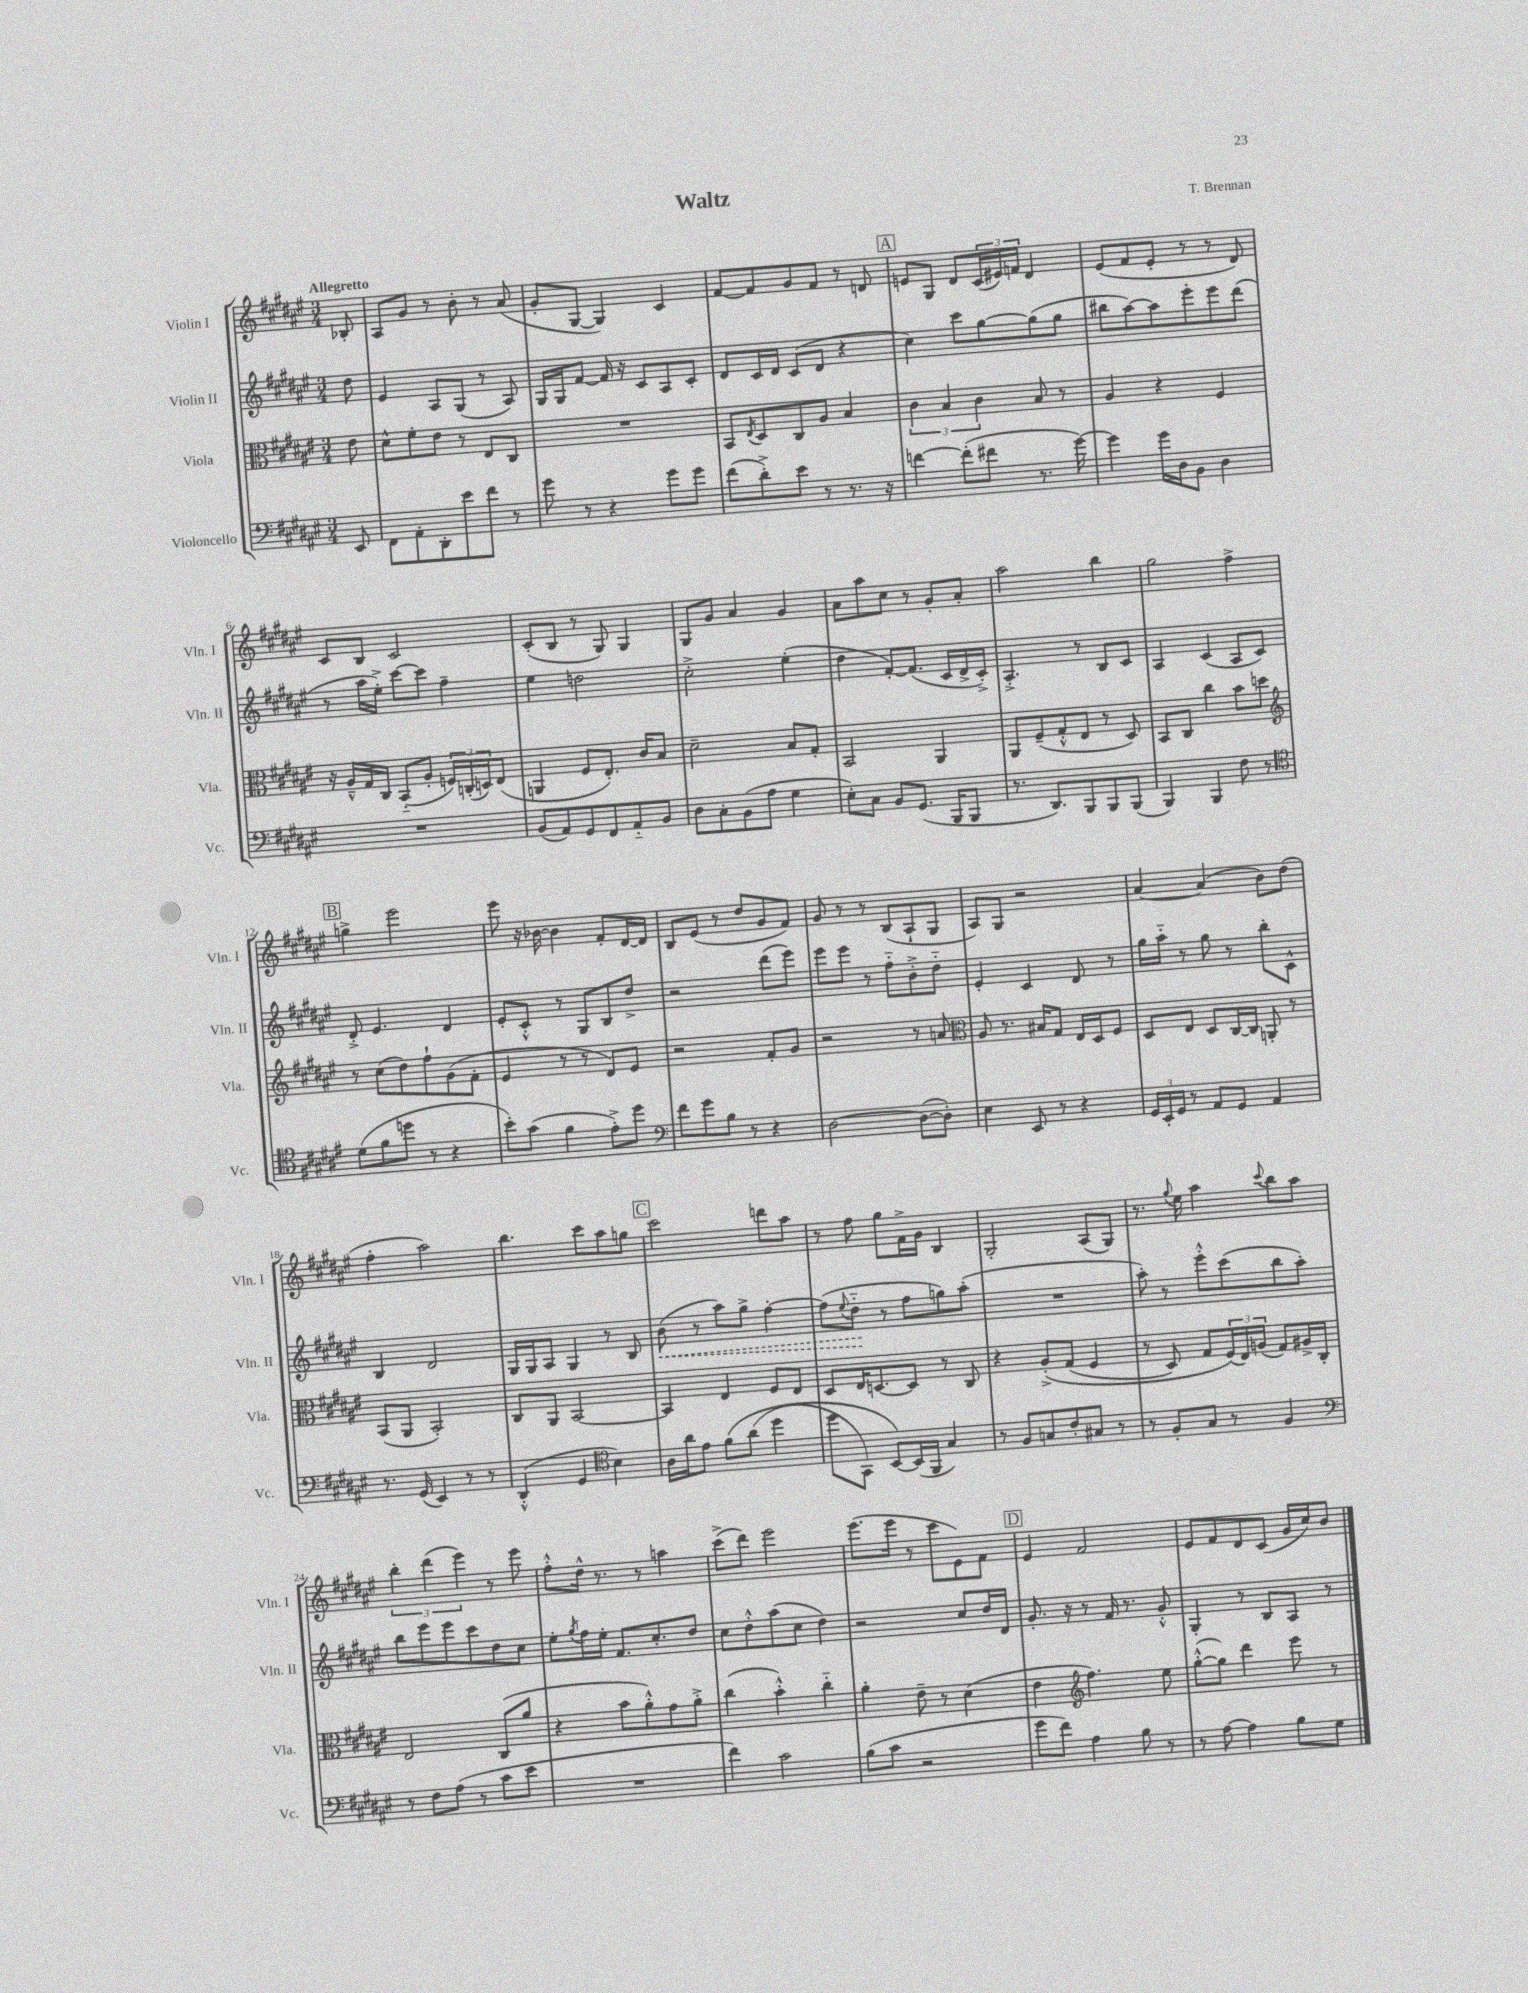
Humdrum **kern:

**kern	**kern	**kern	**dynam	**kern
*part4	*part3	*part2	*part2	*part1
*staff4	*staff3	*staff2	*staff2	*staff1
*I"Violoncello	*I"Viola	*I"Violin II	*	*I"Violin I
*I'Vc.	*I'Vla.	*I'Vln. II	*	*I'Vln. I
*clefF4	*clefC3	*clefG2	*	*clefG2
*k[f#c#g#d#a#e#]	*k[f#c#g#d#a#e#]	*k[f#c#g#d#a#e#]	*	*k[f#c#g#d#a#e#]
*M3/4	*M3/4	*M3/4	*	*M3/4
=	=	=	=	=
!	!	!	!	!LO:TX:a:B:t=Allegretto
8EE#/	8e#\	8dd#\	.	8B-X'/
=1	=1	=1	=1	=1
8FF#\L	8d#^^\L	4e#/	.	8A#/L
8AA#'\	8f#'\	.	.	8g#/J
8DD#'\	8e#\J	8A#/L	.	8r
8e#\	8r	(8G#/J	.	8b'\
8f#\J	8E#/L	8r	.	8r
8r	8C#/J	8A#/)	.	(8a#/
=2	=2	=2	=2	=2
8g#\	2.r	16G#/LL	.	8g#'/L
.	.	16G#/J	.	.
8r	.	[8f#/J	.	[8G#/J
4r	.	16f#/]	.	4G#/])
.	.	16r	.	.
.	.	8c#/L	.	.
8g#\L	.	8A#/	.	4c#/
8g#\J	.	8c#'/J	.	.
=3	=3	=3	=3	=3
(8f#\L	8BB/L	8d#/L	.	[8f#/L
.	8qE#/	.	.	.
8d#'^\)	8D#/	16c#/L	.	8f#/]
.	.	16d#/JJ	.	.
8e#\J	8C#/	(8c#/L	.	8g#/
8r	8A#/J	8d#/J	.	8f#/J
8.r	4B/	4r	.	8r
.	.	.	.	8dn/
16r	.	.	.	.
!!LO:REH:place=s1:t=A
=4	=4	=4	=4	=4
[4fn\	6c#\	4cc#\)	.	8en/L
.	.	.	.	8G#/J
.	6B/	.	.	.
(8f'\L]	.	8ccc#\L	.	8d#/L
.	6c#\	.	.	.
8f#X\J	.	[8gg#\	.	(24c#/L
.	.	.	.	24e#X/)
.	.	.	.	24fn/JJ
8.r	8B/	(8gg#\]	.	4d#/
.	8r	8gg#\J	.	.
[16g#\)	.	.	.	.
=5	=5	=5	=5	=5
4g#\]	4A#/	8bb#X\L	.	(8e#/L
.	.	[8aa#\)	.	8f#/
16g#\LL	4r	8aa#\]	.	8e#'/J
16D#\J	.	.	.	.
8BB\J	.	8eee#'\	.	8r
4D#\	4F#/	8eee#\	.	8r
.	.	(8ddd#\J	.	8d#/)
!!LO:LB:g=z
=6	=6	=6	=6	=6
2.r	16r	8r	.	8c#/L
.	16A#~^^/LL	.	.	.
.	16G#/	16aa#\LL	.	8B/J
.	16C#/JJ	16ee#'^\JJ)	.	.
.	(8BB/L	[8ccc#\L	.	2c#/
.	8A#'/J	8ccc#\J]	.	.
.	24Fn/LL)	4ff#~\	.	.
.	(24Cn'/	.	.	.
.	24Dn/J)	.	.	.
.	(8E#/J	.	.	.
=7	=7	=7	=7	=7
(8BB/L	4AAn/	4ee#\	.	(8c#'/L
8AA#/)	.	.	.	8B/J
8GG#/	8F#/L	2ddn\	.	8r
8FF#/	8.E#'/J)	.	.	8G#/)
8AA#/	.	.	.	4G#/
.	16c#/KL	.	.	.
8BB/J	8B/J	.	.	.
=8	=8	=8	=8	=8
8D#\L	2d#~\	2cc#'^\	.	8G#/L
8C#'\	.	.	.	8g#/J
(8BB\	.	.	.	4a#/
8A#\J	.	.	.	.
4G#\	8B/L	(4ee#'\	.	4g#/
.	8G#'/J	.	.	.
=9	=9	=9	=9	=9
8E#'\L)	2BB/	4dd#\	.	8a#\L
8C#\J	.	.	.	8aa#\
8BB/L	.	[8f#'/L)	.	8cc#\J
(8.GG#/J	.	(8.f#/J]	.	8r
.	4AA#/	.	.	8g#'/L
16BBB/KL	.	16c#/LL	.	.
8BBB/J	.	16d#^/	.	8a#'/J
.	.	16c#'^/JJ)	.	.
=10	=10	=10	=10	=10
8.r	8AA#/L	4.A#'^/	.	2aa#\
.	(8F#~/	.	.	.
8.DD#/L)	.	.	.	.
.	8G#'^^/	.	.	.
8BBB/	8E#/J	8r	.	.
8BBB/	8r	8B/L	.	4bb\
(8BBB/J	8D#/)	8c#/J	.	.
=11	=11	=11	=11	=11
4BBB/)	8BB/L	4A#/	.	2gg#\
.	8C#/J	.	.	.
4BBB/	4cc#\	(4c#/	.	.
8F#\	8b\L	8A#/L	.	4ff#^\
8r	8ddn\J	8c#/J)	.	.
!!LO:LB:g=z
!!LO:REH:place=s1:t=B
=12	=12	=12	=12	=12
*clefC4	*clefG2	*	*	*
(8d#\L	8r	8d#'^/	.	4ggn^\
8f#\	(8cc#\L	4.e#/	.	.
8ddn\J	8dd#\)	.	.	2eee#\
8r	8ff#`\	.	.	.
4r	(8g#\	4d#/	.	.
.	8f#'\J	.	.	.
=13	=13	=13	=13	=13
8b'\L)	4e#/	8e#'/L	.	8eee#\
(8g#\J	.	8c#'^^/J	.	16r
.	.	.	.	[16b-X\
4f#\	8r	8r	.	4b-\]
.	8r	8G#/L	.	.
8e#'^\L)	8d#/L)	8B/	.	8f#'/L
8dd#\J	8e#/J	8dd#^/J	.	[16d#/L
.	.	.	.	16d#/JJ]
=14	=14	=14	=14	=14
*clefF4	*	*	*	*
8f#\L	2r	2r	.	8B/L
8g#\	.	.	.	(8e#/J
8B\J	.	.	.	8r
8r	.	.	.	8dd#/L
4r	8f#'/L	(8ddd#\L	.	8g#/
.	8g#/J	8eee#\J)	.	8f#/J)
=15	=15	=15	=15	=15
[2D#\	2r	8eee#\L	.	8g#/
.	.	8eee#\J	.	8r
.	.	8r	.	8r
.	.	8ff#\L	.	(8B/L
(8D#\L_	8r	8b'^\	.	8A#`/
8D#'\J])	8an/	8dd#\J	.	8G#/J
=16	=16	=16	=16	=16
*	*clefC3	*	*	*
4E#\	8A#/	4e#'/	.	8A#/L)
.	8.r	.	.	8G#/J
8EE#/	.	4c#/	.	2r
.	16B#X/KL	.	.	.
8r	8G#/J	.	.	.
4r	16E#/LL	8d#/	.	.
.	16D#/J	.	.	.
.	8F#/J	8r	.	.
=17	=17	=17	=17	=17
24GG#/LL	8D#/L	16gg#\LL	.	[4a#/
24EE#'/	.	.	.	.
.	.	16aa#\JJ	.	.
24GG#/JJ	.	.	.	.
8r	8E#/J	8r	.	.
8AA#/L	8D#/L	8gg#\	.	(4a#/]
8GG#/J	[16C#/L	8r	.	.
.	16C#/JJ]	.	.	.
4AA#/	8AAn'/	8bb'\L	.	8b\L)
.	8r	8c#^^\J	.	(8dd#\J
!!LO:LB:g=z
=18	=18	=18	=18	=18
8.r	(8BB/L	4B/	.	4ff#'\
.	8AA#/J	.	.	.
(16GG#/	.	.	.	.
4EE#/)	2BB'/)	2d#/	.	2aa#\)
8r	.	.	.	.
8r	.	.	.	.
=19	=19	=19	=19	=19
(4DD#'^^/	8C#/L	16G#/LL	.	4.bb\
.	.	16G#/J	.	.
.	8AA#/J	8A#/J	.	.
4GG#/	[2BB/	4G#/	.	.
.	.	.	.	8ccc#\L
*clefC4	*	*	*	*
4B\)	.	8r	.	8aa#\
.	.	8B/	.	8ggn\J
!!LO:REH:place=s1:t=C
=20	=20	=20	=20	=20
!	!	!	!LO:HP:b	!
16A#\LL	4BB/]	(8b\	<	2ccc#\
16a#\J	.	.	.	.
8e#\J	.	8r	.	.
(8f#\L	4E#/	8aa#\L)	.	.
(8a#\J	.	8gg#^\J	.	.
4dd#\	8F#/L	[4ff#'\	.	8dddn\L
.	8E#/J	.	.	8aa#\J
=21	=21	=21	=21	=21
8dd#\L	8D#/L	(8ff#\L]	.	8r
.	.	8qqee#/	.	.
8GG#\J)	16E#/K	8dd#\J	.	8ff#\
.	[8.Dn/	.	.	.
[8BB/L)	.	8r	[	8gg#\L
(16BB/L]	8D/J]	8ff#\L	.	16f#^\L
16FF#/JJ	.	.	.	16g#\JJ
4G#/)	8r	8ggn\)	.	4B/
.	8C#/	(8aa#'\J	.	.
=22	=22	=22	=22	=22
8r	4r	2.r	.	2G#'/
8F#/L	.	.	.	.
8Gn/	(8A#'^/L	.	.	.
8c#'/	(8G#/J	.	.	.
8G#X/J	4F#/	.	.	(8A#/L
8r	.	.	.	8G#/J)
=23	=23	=23	=23	=23
8r	8r	8aa#'\)	.	8.r
8F#'/L	8D#/)	8r	.	.
.	.	.	.	8qqgg#/
.	.	.	.	16ee#\
8G#/J	8G#/L	8eee#'^^\L	.	4aa#\
8r	(24F#/L)	(8ccc#\	.	.
.	24E#/)	.	.	.
.	(24An/JJ	.	.	.
.	.	.	.	8qqccc#/
4F#/	8G#/L)	8bb\	.	8bb\L
.	16A#X^/L	8aa#'\J)	.	8aa#\J
.	16C#'/JJ	.	.	.
!!LO:LB:g=z
=24	=24	=24	=24	=24
*clefF4	*	*	*	*
8r	2E#/	8bb\L	.	6bb'\
8F#\L	.	8eee#\	.	.
.	.	.	.	(6ddd#\
(8A#\J	.	8eee#\	.	.
.	.	.	.	6eee#\)
8r	.	8ccc#\	.	.
8c#\L	(8C#/L	8dd#\	.	8r
8e#\J	8a#/J	8cc#\J	.	8eee#\
=25	=25	=25	=25	=25
2.r	4r	8ee#'\L	.	8ff#'^^\L
.	.	8qgg#/	.	.
.	.	16ff#\L	.	16dd#^^\Jk
.	.	16ee#'\JJ	.	8.r
.	8b\L	8.f#/L	.	.
.	8a#'^^\)	.	.	8r
.	.	8.cc#'/	.	.
.	8g#\	.	.	4aan\
.	8a#'^\J	8dd#/J	.	.
=26	=26	=26	=26	=26
4f#\)	(4cc#\	8cc#\L	.	(8ccc#^\L
.	.	8dd#'^^\	.	8ddd#\J)
2c#\	4b'^^\)	(8aa#\	.	2eee#\
.	.	8cc#\J	.	.
.	4cc#\	4dd#\)	.	.
=27	=27	=27	=27	=27
(8B\L	4a#'\	2r	.	(8.eee#\L
8c#\J	.	.	.	.
.	.	.	.	16eee#\Jk
2r	8e#~\	.	.	8r
.	8r	.	.	8ccc#\L
.	(4d#\	8cc#/L	.	8e#\)
.	.	16dd#/L	.	8f#\J
.	.	16d#/JJ	.	.
!!LO:REH:place=s1:t=D
=28	=28	=28	=28	=28
8g#\L	4e#\	8.g#'/	.	4e#/
8f#\J)	.	.	.	.
.	.	16r	.	.
*	*clefG2	*	*	*
4A#\	4.ff#\)	8r	.	2f#/
.	.	16f#/	.	.
.	.	8.r	.	.
8B\	.	.	.	.
8r	8ee#\	8g#'^^/	.	.
=29	=29	=29	=29	=29
8r	([8gg#'^^\L	4G#'/	.	8e#/L
[8A#\	8gg#\J])	.	.	8f#/
4A#\]	4ddd#\	8r	.	8d#/
.	.	8B/L	.	(8c#/J
8B\L	8eee#\	8A#/J	.	16g#/LL
.	.	.	.	16cc#/J)
8G#\J	8r	8r	.	8b/J
==	==	==	==	==
*-	*-	*-	*-	*-
